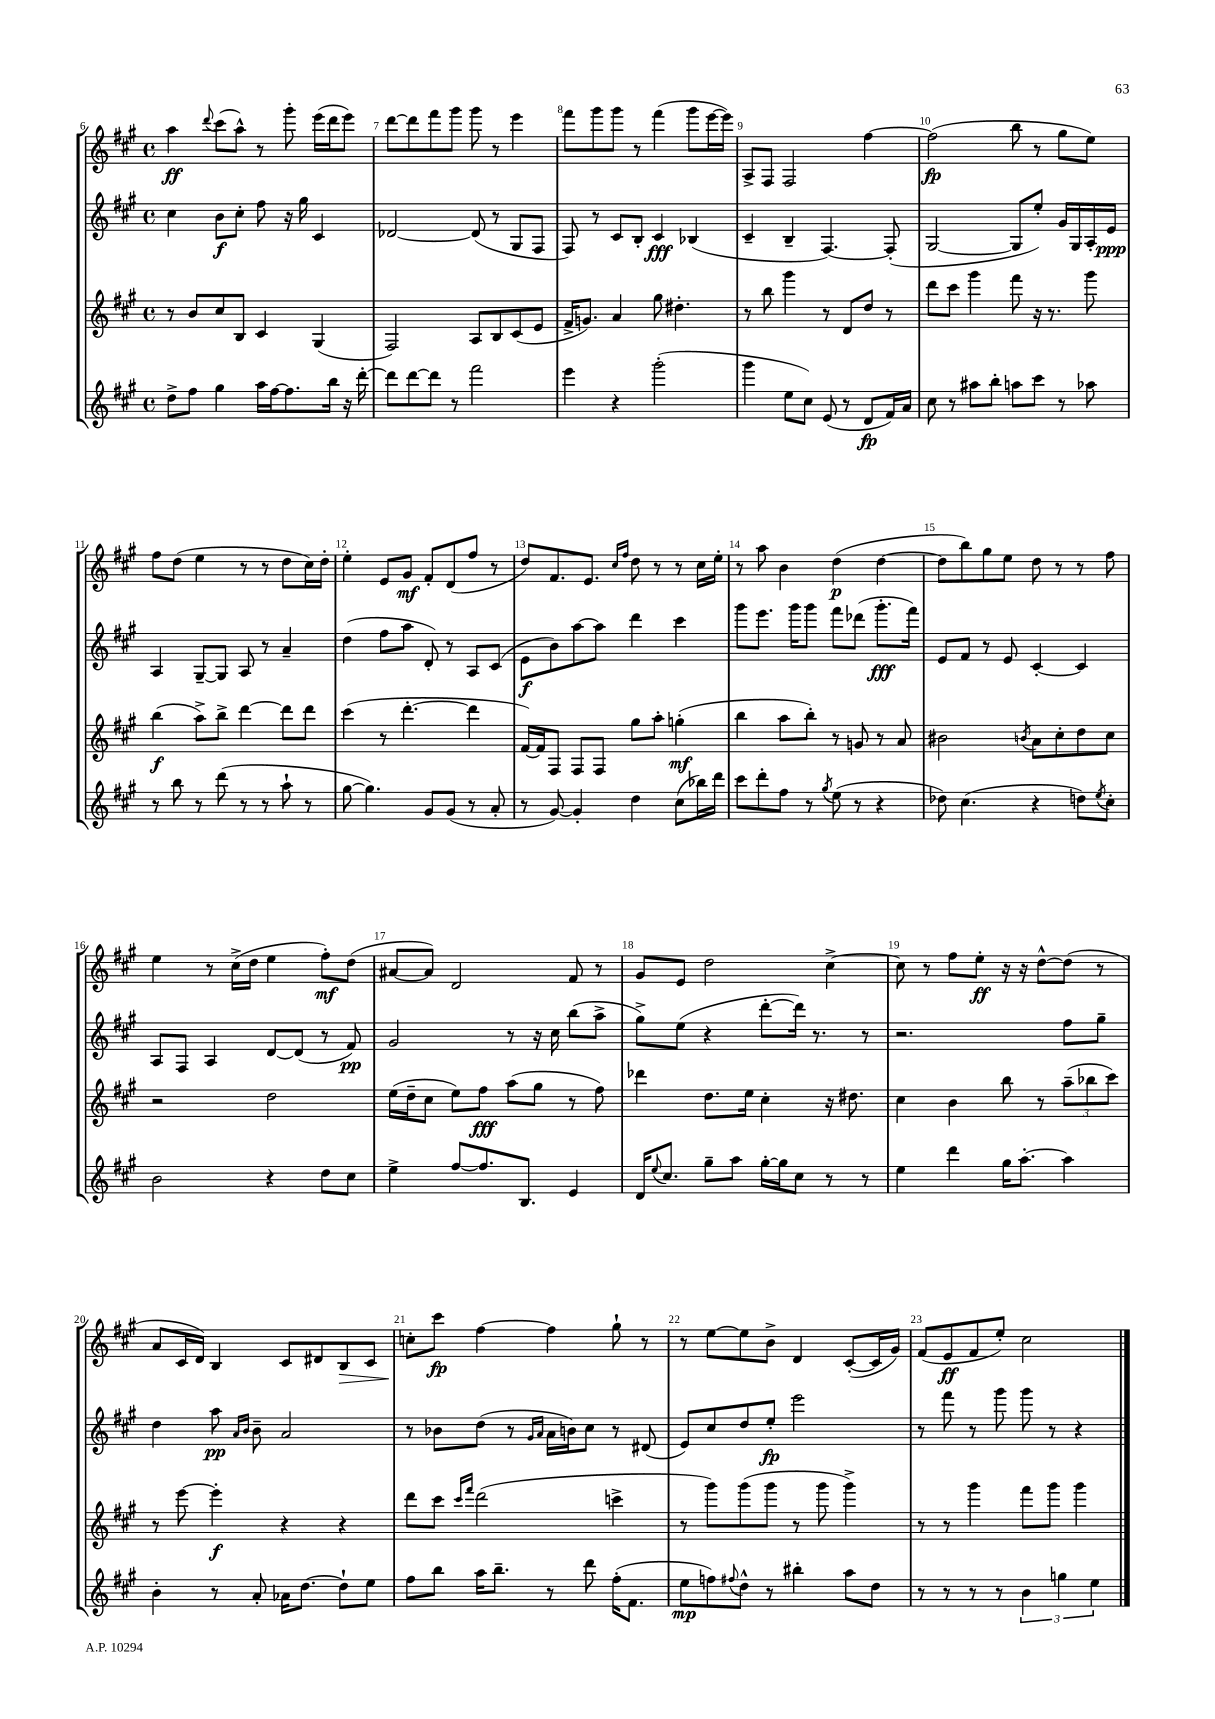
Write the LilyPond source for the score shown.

<<
\new StaffGroup <<
\new Staff = "s0" {
    \clef treble \key a \major \defaultTimeSignature \time 4/4
    a''4\ff \appoggiatura { d'''8 } cis'''8( a''8-^) r8 gis'''8-. e'''16( d'''16 e'''8) |
    d'''8~ d'''8 fis'''8 gis'''8 gis'''8 r8 e'''4 |
    fis'''8 gis'''8 gis'''8 r8 fis'''4( gis'''8 e'''16~ e'''16) |
    a8-> fis8 fis2 fis''4~ |
    fis''2\fp( b''8 r8 gis''8 e''8) |
    fis''8 d''8( e''4 r8 r8 d''8 cis''16) d''16-. |
    e''4-. e'8 gis'8\mf fis'8-. d'8( fis''8 r8 |
    d''8) fis'8. e'8. \grace { cis''16 fis''16 } d''8 r8 r8 cis''16 e''16-. |
    r8 a''8 b'4 d''4\p( d''4~ |
    d''8 b''8) gis''8 e''8 d''8 r8 r8 fis''8 |
    e''4 r8 cis''16->( d''16 e''4 fis''8-.\mf) d''8( |
    ais'8~ ais'8) d'2 fis'8 r8 |
    gis'8 e'8 d''2 cis''4~-> |
    cis''8 r8 fis''8 e''8-.\ff r16 r16 d''8~-^ d''8( r8 |
    a'8 cis'16 d'16) b4 cis'8 dis'8 b8\> cis'8 |
    c''8-.\! cis'''8\fp fis''4~ fis''4 gis''8-! r8 |
    r8 e''8~ e''8 b'8-> d'4 cis'8~-.( cis'16 gis'16) |
    fis'8( e'8\ff fis'8 e''8-.) cis''2 \bar "|." |
}
\new Staff = "s1" {
    \clef treble \key a \major \defaultTimeSignature \time 4/4
    cis''4 b'8\f cis''8-. fis''8 r16 gis''16 cis'4 |
    des'2~ des'8( r8 gis8 fis8 |
    fis8) r8 cis'8 b8-. cis'4\fff bes4( |
    cis'4-- b4-- fis4.~) fis8-.( |
    gis2~ gis8 e''8-.) gis'16 gis16 a16-. e'16\ppp |
    a4 gis8~-- gis8 a8 r8 a'4-- |
    d''4( fis''8 a''8 d'8-.) r8 a8 cis'8( |
    e'8\f b'8) a''8~ a''8 d'''4 cis'''4 |
    gis'''8 e'''8. gis'''16 gis'''8 fis'''8 des'''8( gis'''8.-.\fff fis'''16) |
    e'8 fis'8 r8 e'8 cis'4~-. cis'4 |
    a8 fis8 a4 d'8~ d'8( r8 fis'8\pp) |
    gis'2 r8 r16 cis''16 b''8( a''8-> |
    gis''8->) e''8( r4 d'''8~-. d'''16) r8. r8 |
    r2. fis''8 gis''8-- |
    d''4 a''8\pp \grace { a'16 b'16 } b'8-- a'2 |
    r8 bes'8 d''8( r8 \grace { gis'16 a'16 } a'16 b'16) cis''8 r8 dis'8( |
    e'8) cis''8 d''8 e''8-.\fp e'''2 |
    r8 fis'''8 r8 gis'''8 gis'''8 r8 r4 \bar "|." |
}
\new Staff = "s2" {
    \clef treble \key a \major \defaultTimeSignature \time 4/4
    r8 b'8 cis''8 b8 cis'4 gis4( |
    fis2) a8 b8 cis'8( e'8 |
    fis'16-> g'8.) a'4 gis''8 dis''4.-. |
    r8 b''8 gis'''4 r8 d'8 d''8 r8 |
    d'''8 cis'''8 gis'''4 fis'''8 r16 r8. gis'''8 |
    b''4\f( a''8->) b''8-> d'''4~ d'''8 d'''8 |
    cis'''4( r8 d'''4.~-. d'''4 |
    fis'16~) fis'16 fis8 fis8 fis8 gis''8 a''8-. g''4-.\mf( |
    b''4 a''8 b''8-.) r8 g'8 r8 a'8 |
    bis'2 \acciaccatura { b'8 } a'8 cis''8-. d''8 cis''8 |
    r2 d''2 |
    e''16( d''16-- cis''8 e''8) fis''8\fff a''8( gis''8 r8 fis''8) |
    des'''4 d''8. e''16 cis''4-. r16 dis''8. |
    cis''4 b'4 b''8 r8 \tuplet 3/2 { a''8--( bes''8 cis'''8) } |
    r8 e'''8~ e'''4-.\f r4 r4 |
    d'''8 cis'''8 \grace { cis'''16 fis'''16 } d'''2( c'''4-> |
    r8 gis'''8) gis'''8( gis'''8 r8 gis'''8 gis'''4->) |
    r8 r8 gis'''4 fis'''8 gis'''8 gis'''4 \bar "|." |
}
\new Staff = "s3" {
    \clef treble \key a \major \defaultTimeSignature \time 4/4
    d''8-> fis''8 gis''4 a''16 fis''16~ fis''8. b''16 r16 d'''16~-. |
    d'''8 d'''8~ d'''8 r8 fis'''2 |
    e'''4 r4 gis'''2-.( |
    gis'''4 e''8 cis''8) e'8( r8 d'8\fp fis'16) a'16 |
    cis''8 r8 ais''8 b''8-. a''8 cis'''8 r8 aes''8 |
    r8 b''8 r8 d'''8( r8 r8 a''8-! r8 |
    gis''8~ gis''4.) gis'8 gis'8( r8 a'8-. |
    r8 gis'8~) gis'4-. d''4 cis''8( bes''16) d'''16 |
    cis'''8 d'''8-. fis''8 r8 \acciaccatura { gis''8 } e''8( r8 r4 |
    des''8) cis''4.( r4 d''8) \acciaccatura { e''8 } cis''8-. |
    b'2 r4 d''8 cis''8 |
    e''4-> fis''8~ fis''8. b8. e'4 |
    d'16 \appoggiatura { e''8 } cis''8. gis''8-- a''8 gis''16~-. gis''16 cis''8 r8 r8 |
    e''4 d'''4 gis''16 a''8.~-. a''4 |
    b'4-. r8 a'8-. aes'16 d''8.~ d''8-! e''8 |
    fis''8 b''8 a''16 b''8.-- r8 d'''8 fis''16-.( fis'8. |
    e''8\mp f''8) \appoggiatura { fis''8 } d''8-^ r8 bis''4-. a''8 d''8 |
    r8 r8 r8 r8 \tuplet 3/2 { b'4 g''4 e''4 } \bar "|." |
}
>>
>>
\layout { \context { \Score currentBarNumber = #6 \override BarNumber.break-visibility = ##(#f #t #t) barNumberVisibility = #all-bar-numbers-visible } }
